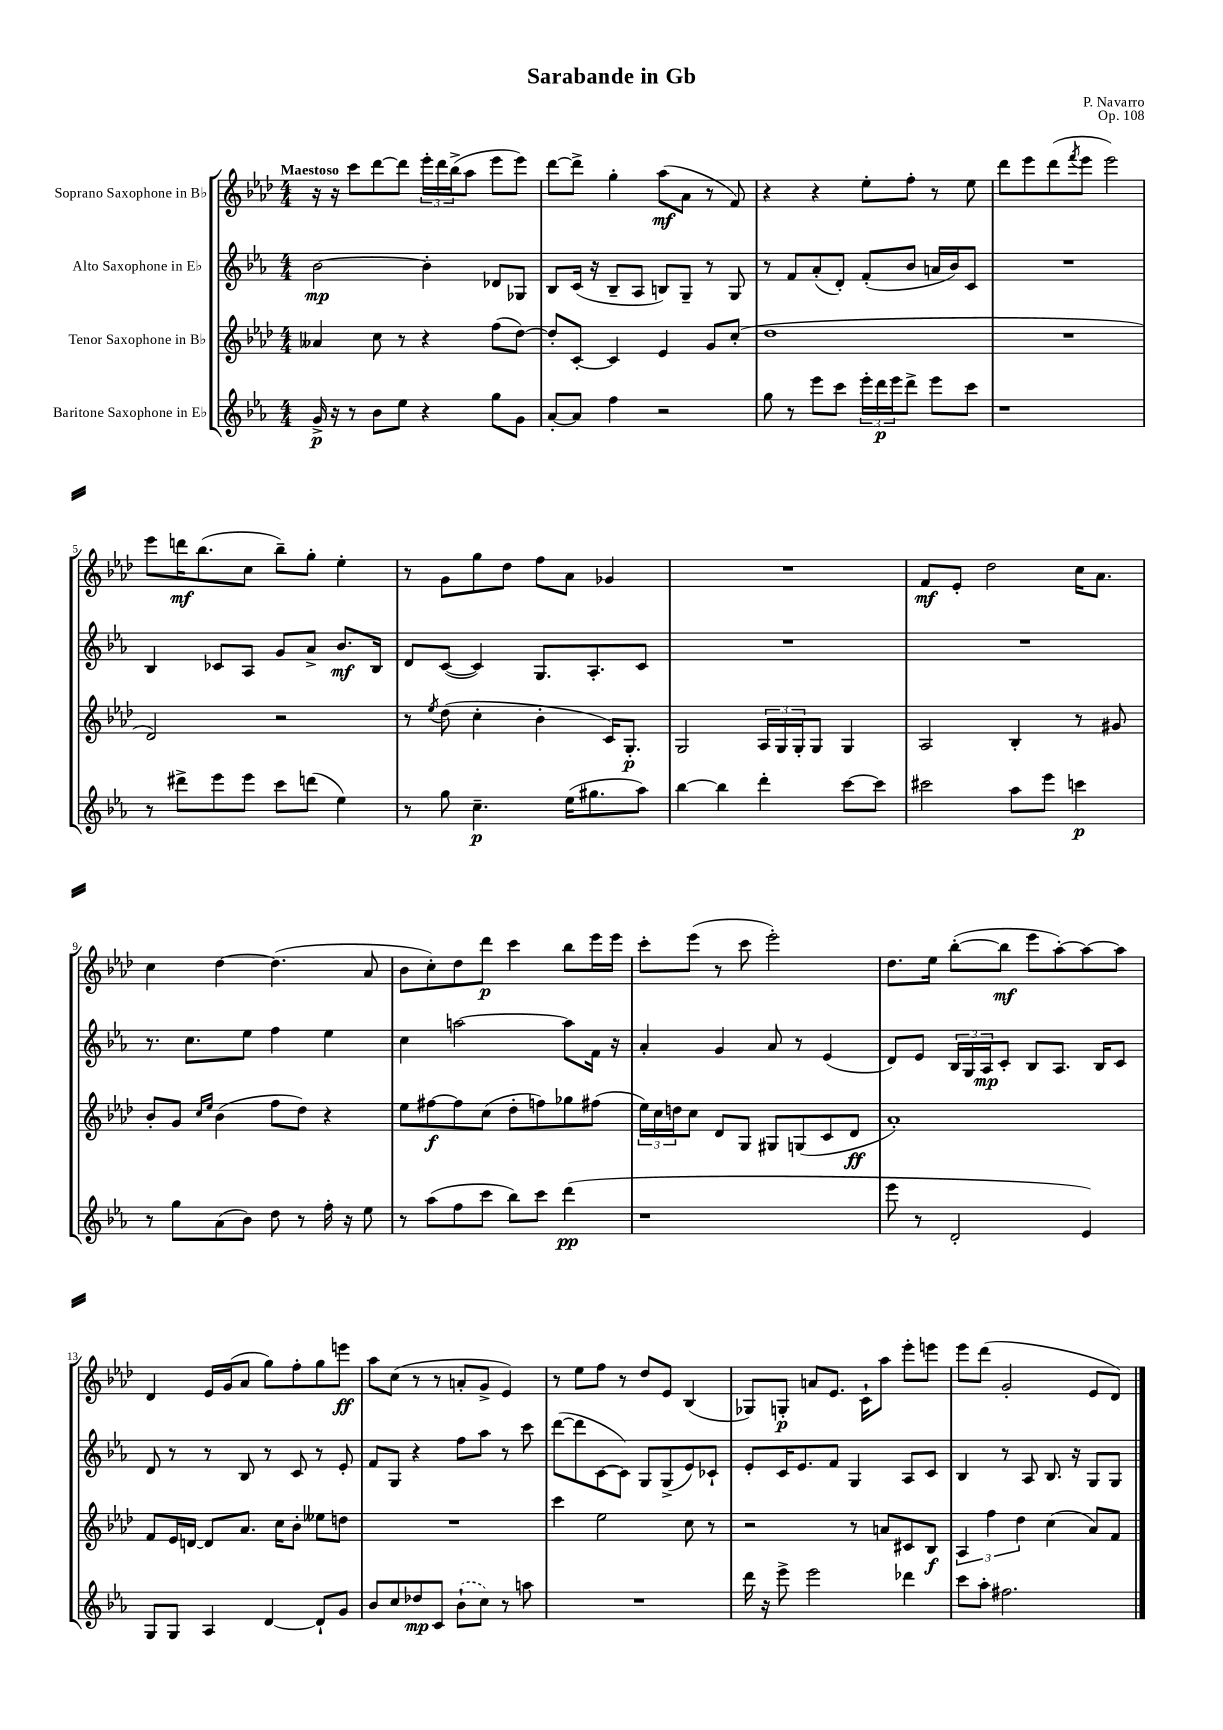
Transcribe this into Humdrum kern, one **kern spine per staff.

**kern	**kern	**kern	**kern
*staff4	*staff3	*staff2	*staff1
*clefG2	*clefG2	*clefG2	*clefG2
*k[b-e-a-]	*k[b-e-a-d-]	*k[b-e-a-]	*k[b-e-a-d-]
*M4/4	*M4/4	*M4/4	*M4/4
16g^	4a--	[2b-	16r
16r	.	.	16r
8r	.	.	8ccc
8b-	8cc	.	[8ddd-
8ee-	8r	.	8ddd-]
4r	4r	4b-']	24eee-'
.	.	.	24ddd-
.	.	.	(24bb-^
.	.	.	8aa-
8gg	(8ff	8d-	8eee-
8g	[8dd-)	8G-	8eee-)
=	=	=	=
[8a-'	8dd-']	8B-	[8ddd-
8a-]	[8c'	(16c	8ddd-^]
.	.	16r	.
4ff	4c]	8B-~	4gg'
.	.	8A-	.
2r	4e-	8B)	(8aa-
.	.	8G~	8a-
.	8g	8r	8r
.	(8cc'	8G	8f)
=	=	=	=
8gg	1dd-	8r	4r
8r	.	8f	.
8eee-	.	(8a-'	4r
8ccc	.	8d')	.
24eee-'	.	(8f'	8ee-'
24ddd	.	.	.
24eee-	.	.	.
8ddd^	.	8b-	8ff'
8eee-	.	16a	8r
.	.	16b-)	.
8ccc	.	8c	8ee-
=	=	=	=
1r	1r	1r	8ddd-
.	.	.	8eee-
.	.	.	(8ddd-
.	.	.	8qfff
.	.	.	8eee-
.	.	.	2eee-)
=	=	=	=
8r	2d-)	4B-	8eee-
8ddd#^	.	.	16ddd
.	.	.	(8.bb-
8eee-	.	8c-	.
8eee-	.	8A-	8cc
8ccc	2r	8g	8bb-~)
(8ddd	.	8a-^	8gg'
4ee-)	.	8.b-	4ee-'
.	.	16B-	.
=	=	=	=
8r	8r	8d	8r
.	8qee-	.	.
8gg	(8dd-	([8c	8g
4.cc~	4cc'	4c])	8gg
.	.	.	8dd-
.	4b-'	8.G	8ff
(16ee-	.	.	8a-
8.gg#	.	8.A-'	.
.	16c)	.	4g-
.	8.G'	.	.
8aa-)	.	8c	.
=	=	=	=
[4bb-	2G	1r	1r
4bb-]	.	.	.
4ddd'	24A-	.	.
.	24G	.	.
.	24G'	.	.
.	8G	.	.
[8ccc	4G	.	.
8ccc]	.	.	.
=	=	=	=
2ccc#	2A-	1r	8f
.	.	.	8e-'
.	.	.	2dd-
8aa-	4B-'	.	.
8eee-	.	.	.
4ccc	8r	.	16cc
.	.	.	8.a-
.	8g#	.	.
=	=	=	=
8r	8b-'	8.r	4cc
8gg	8g	.	.
.	.	8.cc	.
.	16qqcc	.	.
.	16qqee-	.	.
(8a-	(4b-	.	[4dd-
8b-)	.	8ee-	.
8dd	8ff	4ff	(4.dd-]
8r	8dd-)	.	.
16ff'	4r	4ee-	.
16r	.	.	.
8ee-	.	.	8a-
=	=	=	=
8r	8ee-	4cc	8b-
(8aa-	[8ff#	.	8cc')
8ff	8ff#]	[2aa	8dd-
8ccc	(8cc	.	8ddd-
8bb-)	8dd-'	.	4ccc
8ccc	8ff)	.	.
(4ddd	8gg-	8aa]	8bb-
.	(8ff#	16f	16eee-
.	.	16r	16eee-
=	=	=	=
1r	24ee-)	4a-'	8ccc'
.	24cc	.	.
.	24dd	.	.
.	8cc	.	(8eee-
.	8d-	4g	8r
.	8G	.	8ccc
.	8G#	8a-	2eee-')
.	(8G	8r	.
.	8c	(4e-	.
.	8d-	.	.
=	=	=	=
8eee-	1a-')	8d)	8.dd-
8r	.	8e-	.
.	.	.	16ee-
2d'	.	24B-	([8bb-'
.	.	24G	.
.	.	24A-	.
.	.	8c'	8bb-]
.	.	8B-	8eee-
.	.	8.A-	[8aa-')
4e-)	.	.	8aa-_
.	.	16B-	.
.	.	8c	8aa-]
=	=	=	=
8G	8f	8d	4d-
8G	16e-	8r	.
.	[16d	.	.
4A-	8d]	8r	16e-
.	.	.	(16g
.	8.a-	8B-	8a-
[4d	.	8r	8gg)
.	16cc	.	.
.	8b-'	8c	8ff'
8d`]	8ee--	8r	8gg
8g	8dd	8e-'	8eee
=	=	=	=
8b-	1r	8f	8aa-
8cc	.	8G	(8cc
8dd-	.	4r	8r
8c	.	.	8r
(8b-`	.	8ff	8a'
8cc)	.	8aa-	8g^
8r	.	8r	4e-)
8aa	.	8ccc	.
=	=	=	=
1r	4ccc	([8ddd	8r
.	.	8ddd]	8ee-
.	2ee-	[8c	8ff
.	.	8c])	8r
.	.	8G	8dd-
.	.	(8G^	8e-
.	8cc	8e-)	(4B-
.	8r	8c-`	.
=	=	=	=
16ddd	2r	8e-'	8G-)
16r	.	.	.
8eee-^	.	16c	8G'
.	.	8.e-	.
2eee-	.	.	8a
.	.	8f	8.e-
.	8r	4G	.
.	.	.	16c`
.	8a	.	8aa-
4ddd-	8c#	8A-	8eee-'
.	8B-	8c	8eee
=	=	=	=
8ccc	6A-	4B-	8eee-
8aa-'	.	.	(8ddd-
.	6ff	.	.
2.ff#	.	8r	2g'
.	6dd-	.	.
.	.	8A-	.
.	(4cc	8.B-	.
.	.	16r	.
.	8a-)	8G	8e-
.	8f	8G	8d-)
==	==	==	==
*-	*-	*-	*-
